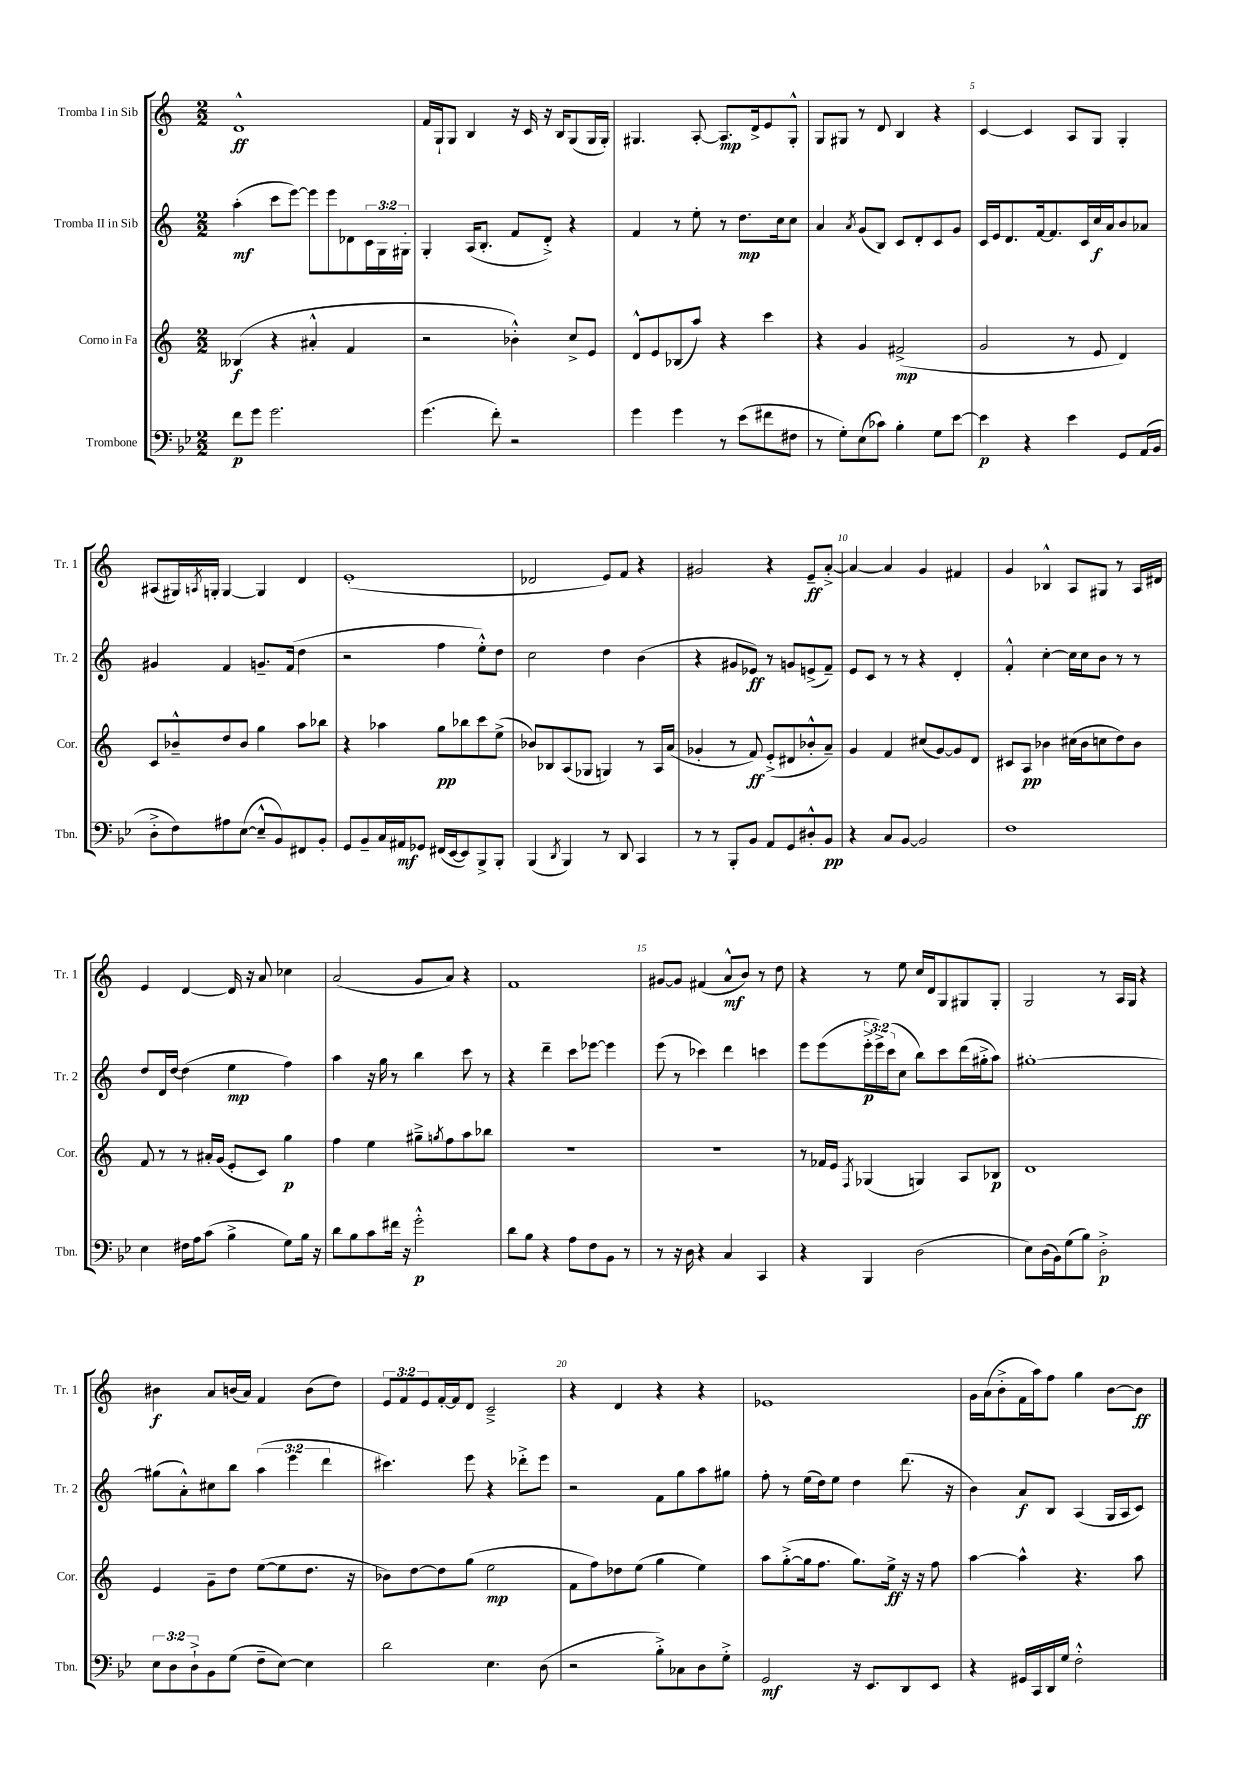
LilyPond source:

<<
\new StaffGroup <<
\new Staff = "s0" \with { instrumentName = "Tromba I in Sib" shortInstrumentName = "Tr. 1" } {
    \clef treble \key c \major \numericTimeSignature \time 2/2 \override Staff.TupletNumber.text = #tuplet-number::calc-fraction-text
    d'1-^\ff |
    f'16 g16-! g8 b4 r16 c'16 r16 b16 g8( g16 g16-.) |
    gis4. a8~-. a8.\mp d'16-> e'8 gis8-.-^ |
    g8 gis8 r8 d'8 b4 r4 |
    c'4~ c'4 a8 g8 g4-. |
    ais8( gis16) \acciaccatura { a8 } g16-. g4~ g4 d'4 |
    e'1-.( |
    des'2 e'8) f'8 r4 |
    gis'2 r4 e'8--\ff a'8~-.-> |
    a'4~ a'4 g'4 fis'4 |
    g'4 bes4-^ a8 gis8 r8 a16 dis'16 |
    e'4 d'4~ d'16 r16 a'8 ces''4 |
    a'2( g'8 a'8) r4 |
    f'1 |
    gis'8~ gis'8 fis'4( a'8-^\mf b'8) r8 d''8 |
    r4 r8 e''8 c''16 d'16 g8 gis8 gis8-. |
    g2 r8 a16 g16 r4 |
    bis'4\f a'8 b'16( a'16) f'4 b'8( d''8) |
    \tuplet 3/2 { e'8 f'8 e'8 } f'16~-. f'16 d'8 c'2---> |
    r4 d'4 r4 r4 |
    ees'1 |
    g'16 a'16( b'8-.-> f'16 a''16) f''8 g''4 b'8~ b'8\ff \bar "|." |
}
\new Staff = "s1" \with { instrumentName = "Tromba II in Sib" shortInstrumentName = "Tr. 2" } {
    \clef treble \key c \major \numericTimeSignature \time 2/2 \override Staff.TupletNumber.text = #tuplet-number::calc-fraction-text
    a''4-.\mf( c'''8 e'''8~) e'''8 e'''8 des'8 \tuplet 3/2 { c'16 g16 gis16-. } |
    g4-. a16( b8.-. f'8 d'8-.->) r4 |
    f'4 r8 e''8-. r8 d''8.\mp c''16 c''8 |
    a'4 \acciaccatura { a'8 } g'8( b8) c'8 d'8-. c'8 g'8 |
    c'16 e'16 d'8. f'16~ f'8. c'16 c''16\f a'16 b'8 aes'8 |
    gis'4 f'4 g'8.-- f'16( d''4 |
    r2 f''4 e''8-.-^) d''8 |
    c''2 d''4 b'4( |
    r4 gis'8 ees'8\ff) r8 g'8 e'8->( f'8--) |
    e'8 c'8 r8 r8 r4 d'4-. |
    f'4-.-^ c''4~-. c''16 c''16 b'8 r8 r8 |
    d''8 d'16 d''16~ d''4( e''4\mp f''4) |
    a''4 r16 g''16 r8 b''4 c'''8 r8 |
    r4 d'''4-- c'''8 ees'''8~ ees'''4 |
    e'''8( r8 ces'''4) d'''4 c'''4 |
    e'''8 e'''8( \tuplet 3/2 { e'''16-.->\p e'''16->) c'''16( } c''8 b''8) c'''8 d'''16( gis''16-.-> a''8) |
    gis''1~-. |
    gis''8( a'8-.-^) cis''8 b''8 \tuplet 3/2 { a''4( e'''4 d'''4 } |
    cis'''4.) e'''8 r4 des'''8-.-> e'''8 |
    r2 f'8 g''8 a''8 gis''8 |
    f''8-. r8 e''16( d''16) e''8 d''4 d'''8.( r16 |
    b'4) a'8\f b8 a4( g16 a16 c'8) \bar "|." |
}
\new Staff = "s2" \with { instrumentName = "Corno in Fa" shortInstrumentName = "Cor." } {
    \clef treble \key c \major \numericTimeSignature \time 2/2
    beses4\f( r4 ais'4-.-^ f'4 |
    r2 bes'4-.-^) c''8-> e'8 |
    d'8-^ e'8 bes8( a''8) r4 c'''4 |
    r4 g'4 fis'2->\mp( |
    g'2 r8 e'8 d'4) |
    c'8 bes'8---^ d''8 bes'8 g''4 a''8 bes''8 |
    r4 aes''4 g''8\pp bes''8 c'''8 e''8->( |
    bes'8) bes8 a8( ges8 g4) r8 a16 a'16( |
    ges'4-. r8 f'8\ff) e'8-.->( dis'8 bes'8-.-^ a'8--) |
    g'4 f'4 cis''8( g'8~) g'8 d'8 |
    cis'8 a8\pp bes'4 cis''16( bes'16 c''8 d''8) bes'8 |
    f'8 r8 r8 ais'16-. g'16( e'8-. c'8) g''4\p |
    f''4 e''4 gis''8---> \acciaccatura { g''8 } f''8 a''8 bes''8 |
    R1 |
    R1 |
    r8 fes'16 e'16 \acciaccatura { f8 } ges4( g4) a8 bes8\p |
    d'1 |
    e'4 g'8-- d''8 e''8~( e''8 d''8. r16 |
    bes'8) d''8~ d''8 g''8( e''2\mp |
    f'8 f''8) des''8 e''8( g''4 e''4) |
    a''8 g''8~-.->( g''16 f''8. g''8.) e''16->\ff r16 r16 f''8 |
    a''4~ a''4-^ r4. a''8 \bar "|." |
}
\new Staff = "s3" \with { instrumentName = "Trombone" shortInstrumentName = "Tbn." } {
    \clef bass \key bes \major \numericTimeSignature \time 2/2 \override Staff.TupletNumber.text = #tuplet-number::calc-fraction-text
    f'8\p g'8 g'2. |
    g'4.( f'8-.) r2 |
    g'4 g'4 r8 ees'8( fis'8 fis8 |
    r8 g8-.) ees8( ces'8) bes4-. g8 ees'8~ |
    ees'4\p r4 ees'4 g,8 a,16( bes,16 |
    d8-.-> f8) ais8 ees8~( ees8---^ bes,8) fis,8 bes,8-. |
    g,8 bes,8-- c16 ais,16\mf ges,8 fis,16( ees,16~ ees,8) bes,,8-> bes,,8-. |
    bes,,4( \acciaccatura { d,8 } bes,,4) r8 d,8 c,4 |
    r8 r8 bes,,8-. bes,8 a,8 g,8 dis8-.-^ bes,8\pp |
    r4 c8 bes,8~ bes,2 |
    f1 |
    ees4 fis16 a16 c'8( bes4-> g8) bes16 r16 |
    d'8 bes8 c'8 fis'16 r16 g'2-.-^\p |
    d'8 bes8 r4 a8 f8 bes,8 r8 |
    r8 r16 d16 r4 c4 c,4 |
    r4 bes,,4 d2( |
    ees8) d16( bes,16) g8( bes8) d2-.->\p |
    \tuplet 3/2 { ees8 d8 d8-!-> } bes,8 g8( f8-- ees8~) ees4 |
    d'2 ees4. d8( |
    r2 bes8-.->) ces8 d8 g8-.-> |
    g,2\mf r16 ees,8. d,8 ees,8 |
    r4 gis,16 c,16 d,16 g16 f2-.-^ \bar "|." |
}
>>
>>
\layout { \context { \Score \override BarNumber.break-visibility = ##(#f #t #t) barNumberVisibility = #(every-nth-bar-number-visible 5) } }
